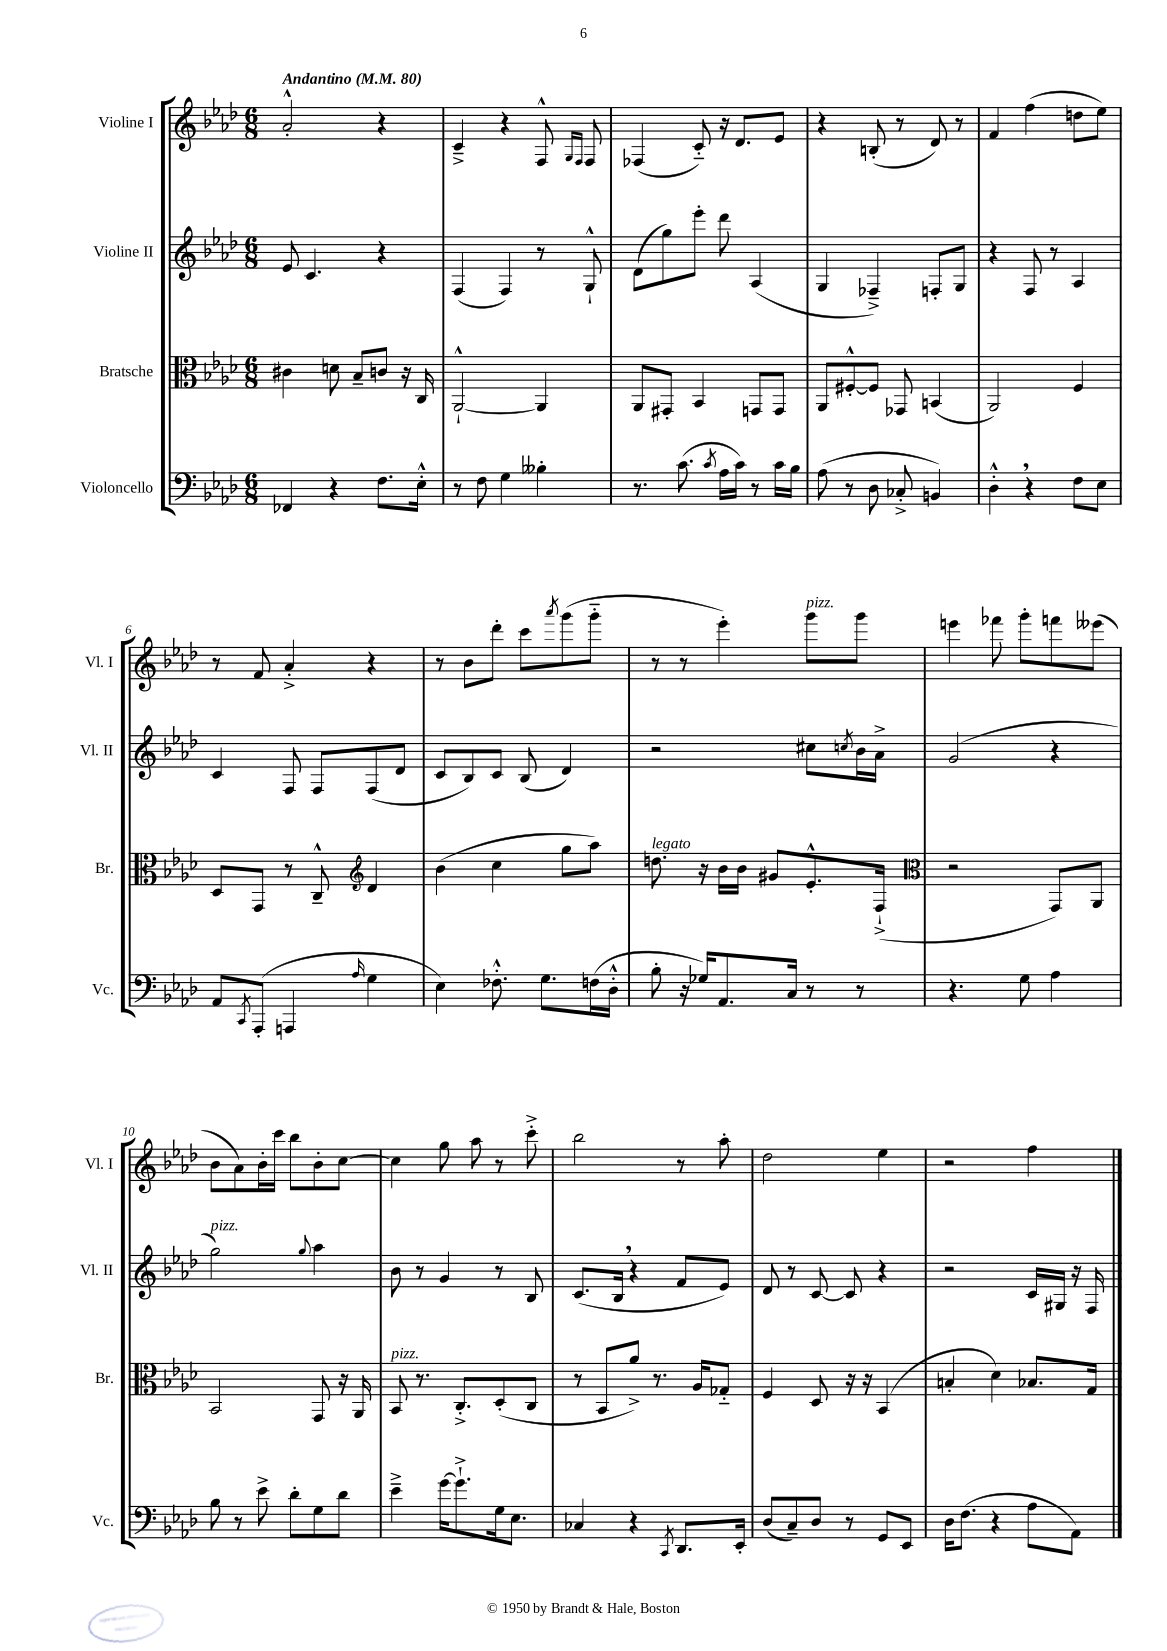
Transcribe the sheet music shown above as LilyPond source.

<<
\new StaffGroup <<
\new Staff = "s0" \with { instrumentName = "Violine I" shortInstrumentName = "Vl. I" } {
    \clef treble \key aes \major \numericTimeSignature \time 6/8 \tempo "Andantino" 4 = 80
    aes'2-.-^ r4 |
    c'4---> r4 f8-^ \grace { g16 f16 } f8 |
    fes4( c'8-_) r16 des'8. ees'8 |
    r4 b8-.( r8 des'8) r8 |
    f'4 f''4( d''8 ees''8) |
    r8 f'8 aes'4-.-> r4 |
    r8 bes'8 des'''8-. c'''8 \acciaccatura { aes'''8 } g'''8( g'''8-_ |
    r8 r8 ees'''4-.) g'''8^\markup { \italic "pizz." } g'''8 |
    e'''4 fes'''8 g'''8-. f'''8 eeses'''8( |
    bes'8 aes'8) bes'16-. c'''16 bes''8 bes'8-. c''8~ |
    c''4 g''8 aes''8 r8 c'''8-.-> |
    bes''2 r8 aes''8-. |
    des''2 ees''4 |
    r2 f''4 \bar "|." |
}
\new Staff = "s1" \with { instrumentName = "Violine II" shortInstrumentName = "Vl. II" } {
    \clef treble \key aes \major \numericTimeSignature \time 6/8
    ees'8 c'4. r4 |
    f4( f4) r8 g8-!-^ |
    des'8( g''8) ees'''8-. des'''8 aes4( |
    g4 fes4--->) f8-. g8 |
    r4 f8 r8 aes4 |
    c'4 f8 f8 f8( des'8 |
    c'8 bes8) c'8 bes8( des'4) |
    r2 cis''8 \acciaccatura { c''8 } bes'16 aes'16-> |
    g'2( r4 |
    g''2^\markup { \italic "pizz." }) \appoggiatura { g''8 } aes''4 |
    bes'8 r8 g'4 r8 bes8 |
    c'8.( bes16 \breathe r4 f'8 ees'8) |
    des'8 r8 c'8~ c'8 r4 |
    r2 c'16 gis16 r16 f16 \bar "|." |
}
\new Staff = "s2" \with { instrumentName = "Bratsche" shortInstrumentName = "Br." } {
    \clef alto \key aes \major \numericTimeSignature \time 6/8
    cis'4 d'8 bes8-- c'8 r16 c16 |
    aes,2~-!-^ aes,4 |
    aes,8 gis,8-. bes,4 g,8 g,8 |
    aes,8 fis8~-.-^ fis8 ges,8 b,4( |
    aes,2) f4 |
    des8 g,8 r8 c8---^ \clef treble des'4 |
    bes'4( c''4 g''8 aes''8) |
    d''8.^\markup { \italic "legato" } r16 bes'16 bes'16 gis'8 ees'8.-.-^ f16-!->( |
    \clef alto r2 g,8) aes,8 |
    bes,2 g,8 r16 aes,16 |
    bes,8^\markup { \italic "pizz." } r8. c8.-.-> des8-.( c8 |
    r8 bes,8 aes'8->) r8. aes16 ges8-_ |
    f4 des8 r16 r16 bes,4( |
    b4-. des'4) bes8. g16 \bar "|." |
}
\new Staff = "s3" \with { instrumentName = "Violoncello" shortInstrumentName = "Vc." } {
    \clef bass \key aes \major \numericTimeSignature \time 6/8
    fes,4 r4 f8. ees16-.-^ |
    r8 f8 g4 beses4-. |
    r8. c'8.( \acciaccatura { c'8 } aes16 c'16) r8 c'16 bes16 |
    aes8( r8 des8 ces8-.-> b,4) |
    des4-.-^ \breathe r4 f8 ees8 |
    aes,8 \acciaccatura { c,8 } aes,,8-.( a,,4 \grace { aes16 } g4 |
    ees4) fes8.-.-^ g8. f16( des16-.-^ |
    bes8-. r16 ges16) aes,8. c16 r8 r8 |
    r4. g8 aes4 |
    bes8 r8 ees'8-> des'8-. g8 des'8 |
    ees'4---> g'16~ g'8.-!-> g16 ees8. |
    ces4 r4 \acciaccatura { c,8 } des,8. ees,16-. |
    des8( c8--) des8 r8 g,8 ees,8 |
    des16 f8.( r4 aes8 aes,8) \bar "|." |
}
>>
>>
